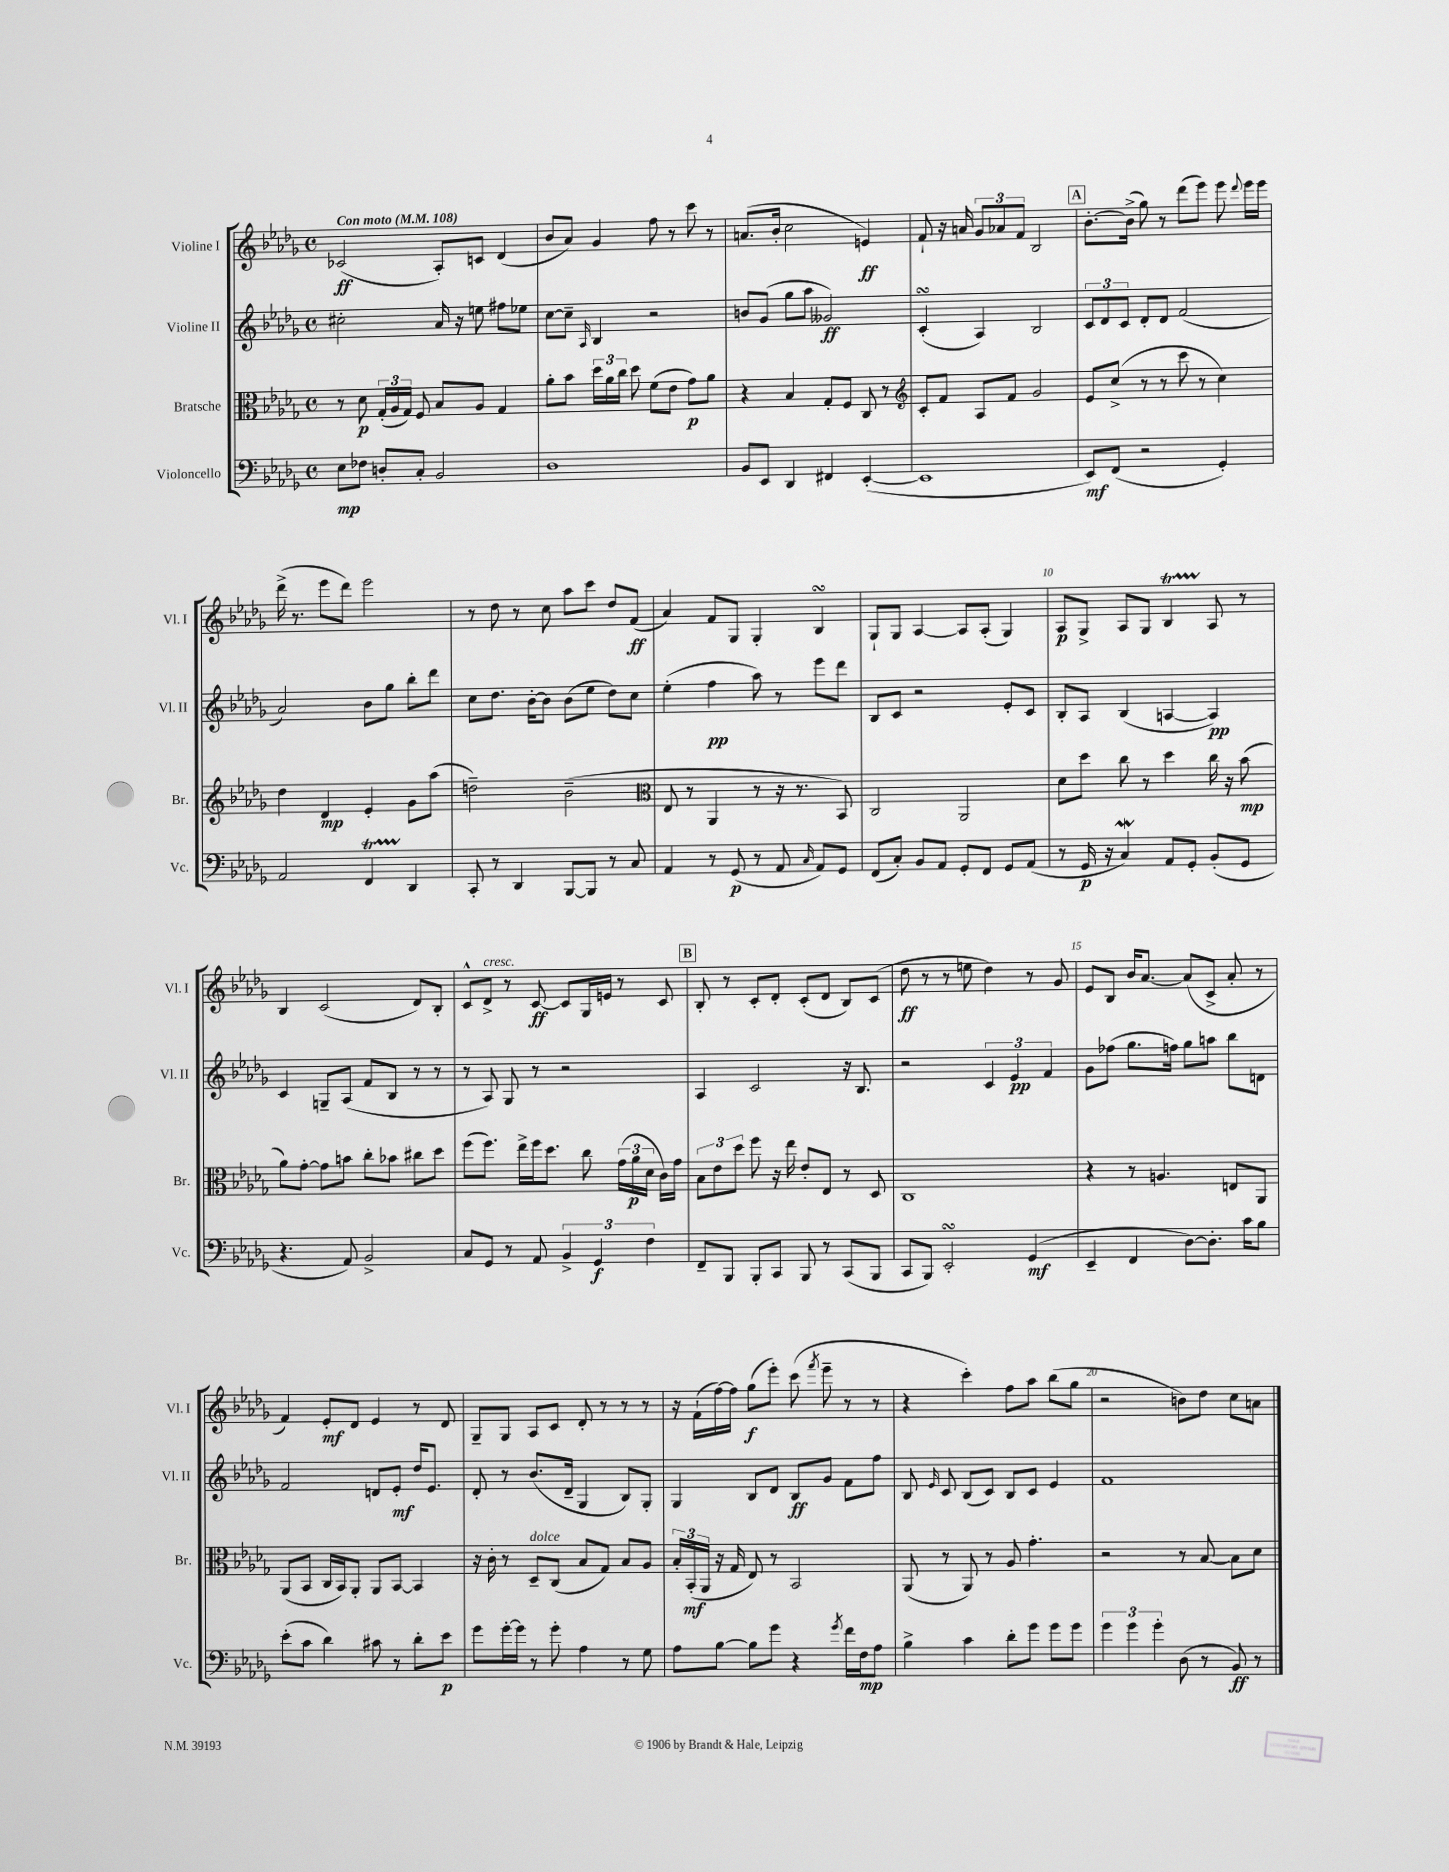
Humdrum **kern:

**kern	**kern	**kern	**kern
*staff4	*staff3	*staff2	*staff1
*clefF4	*clefC3	*clefG2	*clefG2
*k[b-e-a-d-g-]	*k[b-e-a-d-g-]	*k[b-e-a-d-g-]	*k[b-e-a-d-g-]
*M4/4	*M4/4	*M4/4	*M4/4
*met(c)	*met(c)	*met(c)	*met(c)
*MM108	*MM108	*MM108	*MM108
8E-	8r	2cc#'	(2c-
8F-	8d-	.	.
8D'	(24G-'	.	.
.	24A-	.	.
.	24G-)	.	.
8C'	8F	.	.
2BB-	8B-	16a-	8A-')
.	.	16r	.
.	8A-	8ee	8c
.	4G-	8ff#	(4d-
.	.	8ee-	.
=	=	=	=
1D-	8a-'	[8cc	8b-
.	8b-	8cc~]	8a-)
.	.	16qqA-	.
.	24dd-	4B-	4g-
.	24a-	.	.
.	24cc	.	.
.	8dd-	.	.
.	(8f	2r	8ff
.	8e-	.	8r
.	8g-)	.	8ccc
.	8a-	.	8r
=	=	=	=
8BB-	4r	8b	(8.a
8EE-	.	(8g-	.
.	.	.	16b-'
4DD-	4B-	8gg-	2cc
.	.	8aa-	.
4FF#	8G-'	2g--)	.
.	8F	.	.
([4EE-'	8C	.	4e)
.	8r	.	.
=	=	=	=
*	*clefG2	*	*
1EE-]	8c'	(4c'	8f`
.	8f	.	16r
.	.	.	16a
.	8A-	4A-)	12g-
.	.	.	12a-
.	8f	.	.
.	.	.	12f
.	2g-	2B-	2B-
=	=	=	=
8EE-)	8e-	12c	[8.b-'
.	.	12d-	.
(8FF	(8cc^	.	.
.	.	12c	.
.	.	.	(16b-^]
2r	8r	8d-'	8gg-)
.	8r	8d-	8r
.	8ccc	(2f	(8ddd-
.	8r	.	8eee-)
4GG-')	4cc)	.	8eee-
.	.	.	8qqddd-
.	.	.	16eee-
.	.	.	16eee-
=	=	=	=
2AA-	4dd-	2a-)	(16ddd-^
.	.	.	8.r
.	4d-	.	8eee-
.	.	.	8ddd-)
4FF	4e-'	8b-	2eee-
.	.	8gg-	.
4DD-	8g-	8bb-'	.
.	(8aa-	8ddd-	.
=	=	=	=
8CC'	2dd~)	8cc	8r
8r	.	8.dd-	8dd-
4DD-	.	.	8r
.	.	[16b-'	.
.	.	8b-]	8cc
[8BBB-	(2b-~	(8b-	8aa-
8BBB-]	.	8ee-	8ccc
8r	.	8dd-)	8dd-
8C	.	8cc	(8f
=	=	=	=
*	*clefC3	*	*
4AA-	8E-	(4ee-'	4a-)
.	8r	.	.
8r	4AA-	4ff	8f
(8GG-	.	.	8G-
8r	8r	8aa-)	4G-'
8AA-	16r	8r	.
.	8.r	.	.
16qqC	.	.	.
8AA-)	.	8eee-	4B-
8GG-	8BB-)	8ddd-	.
=	=	=	=
(8FF	2C	8B-	8G-`
8C')	.	8c	8G-
8BB-	.	2r	[4A-
8AA-	.	.	.
8GG-'	2AA-	.	8A-]
8FF	.	.	(8A-'
8GG-	.	8e-'	4G-)
(8AA-	.	8c	.
=	=	=	=
8r	8d-	8B-'	8A-
16GG-	8dd-	8A-	8G-^
16r	.	.	.
4C)	8cc	(4B-	8A-
.	8r	.	8G-
8AA-	4dd-	[4A	4B-
8GG-'	.	.	.
(8BB-'	16cc	4A])	8A-
.	16r	.	.
8GG-	(8b-	.	8r
=	=	=	=
4.r	8a-)	4c	4B-
.	[8g-'	.	.
.	8g-]	8G~	(2c
8AA-)	8b	(8A-	.
2BB-^	8cc'	8f	.
.	8b-	8B-	.
.	8cc#	8r	8d-)
.	8dd-	8r	8B-'
=	=	=	=
8C	(8ff	8r	8c^^
8GG-	8.ff)	8A-)	8d-^
8r	.	8G-	8r
.	16ee-^	.	.
8AA-	16ff	8r	[8c
.	8.dd-	.	.
6BB-^	.	2r	8c]
.	8cc	.	16G-
6GG-	.	.	.
.	.	.	16e
.	(24g-	.	8r
.	24a-	.	.
6F	24d-	.	.
.	16c)	.	8c
.	16g-	.	.
=	=	=	=
8FF~	12B-	4A-	8B-'
.	12e-	.	.
8BBB-	.	.	8r
.	12dd-	.	.
8BBB-'	8ff	2c	8c'
8CC	16r	.	8d-'
.	16ee-	.	.
8BBB-	8e-'	.	(8c'
8r	8E-	.	8d-
(8CC	8r	16r	8B-)
.	.	8.B-	.
8BBB-	8D-	.	(8c
=	=	=	=
8CC	1C	2r	8dd-
8BBB-)	.	.	8r
2EE-'	.	.	8r
.	.	.	8ee
.	.	6c	4dd-)
.	.	6e-	.
(4GG-	.	.	8r
.	.	6f	.
.	.	.	8g-
=	=	=	=
4EE-~	4r	8g-	8e-
.	.	(8ff-	8B-
4FF	8r	8.gg-	16b-
.	.	.	[8.a-
.	4.A	.	.
.	.	16ff)	.
[8D-)	.	8gg-	(8a-]
8.D-']	.	8aa	8c^
.	8E	8bb-	8a-'
16c	.	.	.
8B-	8AA-	8d	8r
=	=	=	=
(8e-'	(8AA-	2f	4f)
8c	8BB-	.	.
4d-)	16C	.	8e-'
.	16BB-)	.	.
.	8AA-'	.	8d-
8c#	8AA-	8d	4e-
8r	[8BB-	8e-'	.
8d-'	4BB-]	16dd-	8r
.	.	8.e-	.
8e-	.	.	8d-
=	=	=	=
8g-	16r	8d-'	8G-~
.	16c'	.	.
[16g-'	8r	8r	8G-
16g-]	.	.	.
8r	8D-~	(8.b-	8A-
8g-'	(8C	.	8c
.	.	16d-~	.
4A-	8B-	4G-	8d-'
.	8G-)	.	8r
8r	8B-	8B-)	8r
8G-	8A-	8G-'	8r
=	=	=	=
8A-	24B-'	4G-	16r
.	(24BB-'	.	.
.	.	.	(16f`
.	24AA-	.	.
[8B-	16r	.	[16ff)
.	16G-	.	16ff]
8B-]	8E-)	8B-	(8gg-
8g-	8r	8d-	8eee-')
4r	2BB-	8B-	(8ccc
.	.	.	8qfff
.	.	8g-	8eee-~
8qg-	.	.	.
16f	.	8f	8r
16F	.	.	.
8A-	.	8ff	8r
=	=	=	=
4B-^	(8AA-	8B-	4r
.	.	16qqe-	.
.	8r	8c	.
4c	8AA-)	(8B-	4ccc')
.	8r	8c)	.
8d-'	8A-	8B-	8ff
8g-	4.g-'	8c	8aa-
8g-	.	4e-	(8bb-
8g-	.	.	8gg-
=	=	=	=
6g-	2r	1f	2r
6g-	.	.	.
6g-'	.	.	.
(8D-	8r	.	8b)
8r	[8B-	.	8dd-
8BB-)	8B-]	.	8cc
8r	8d-	.	8a
==	==	==	==
*-	*-	*-	*-
